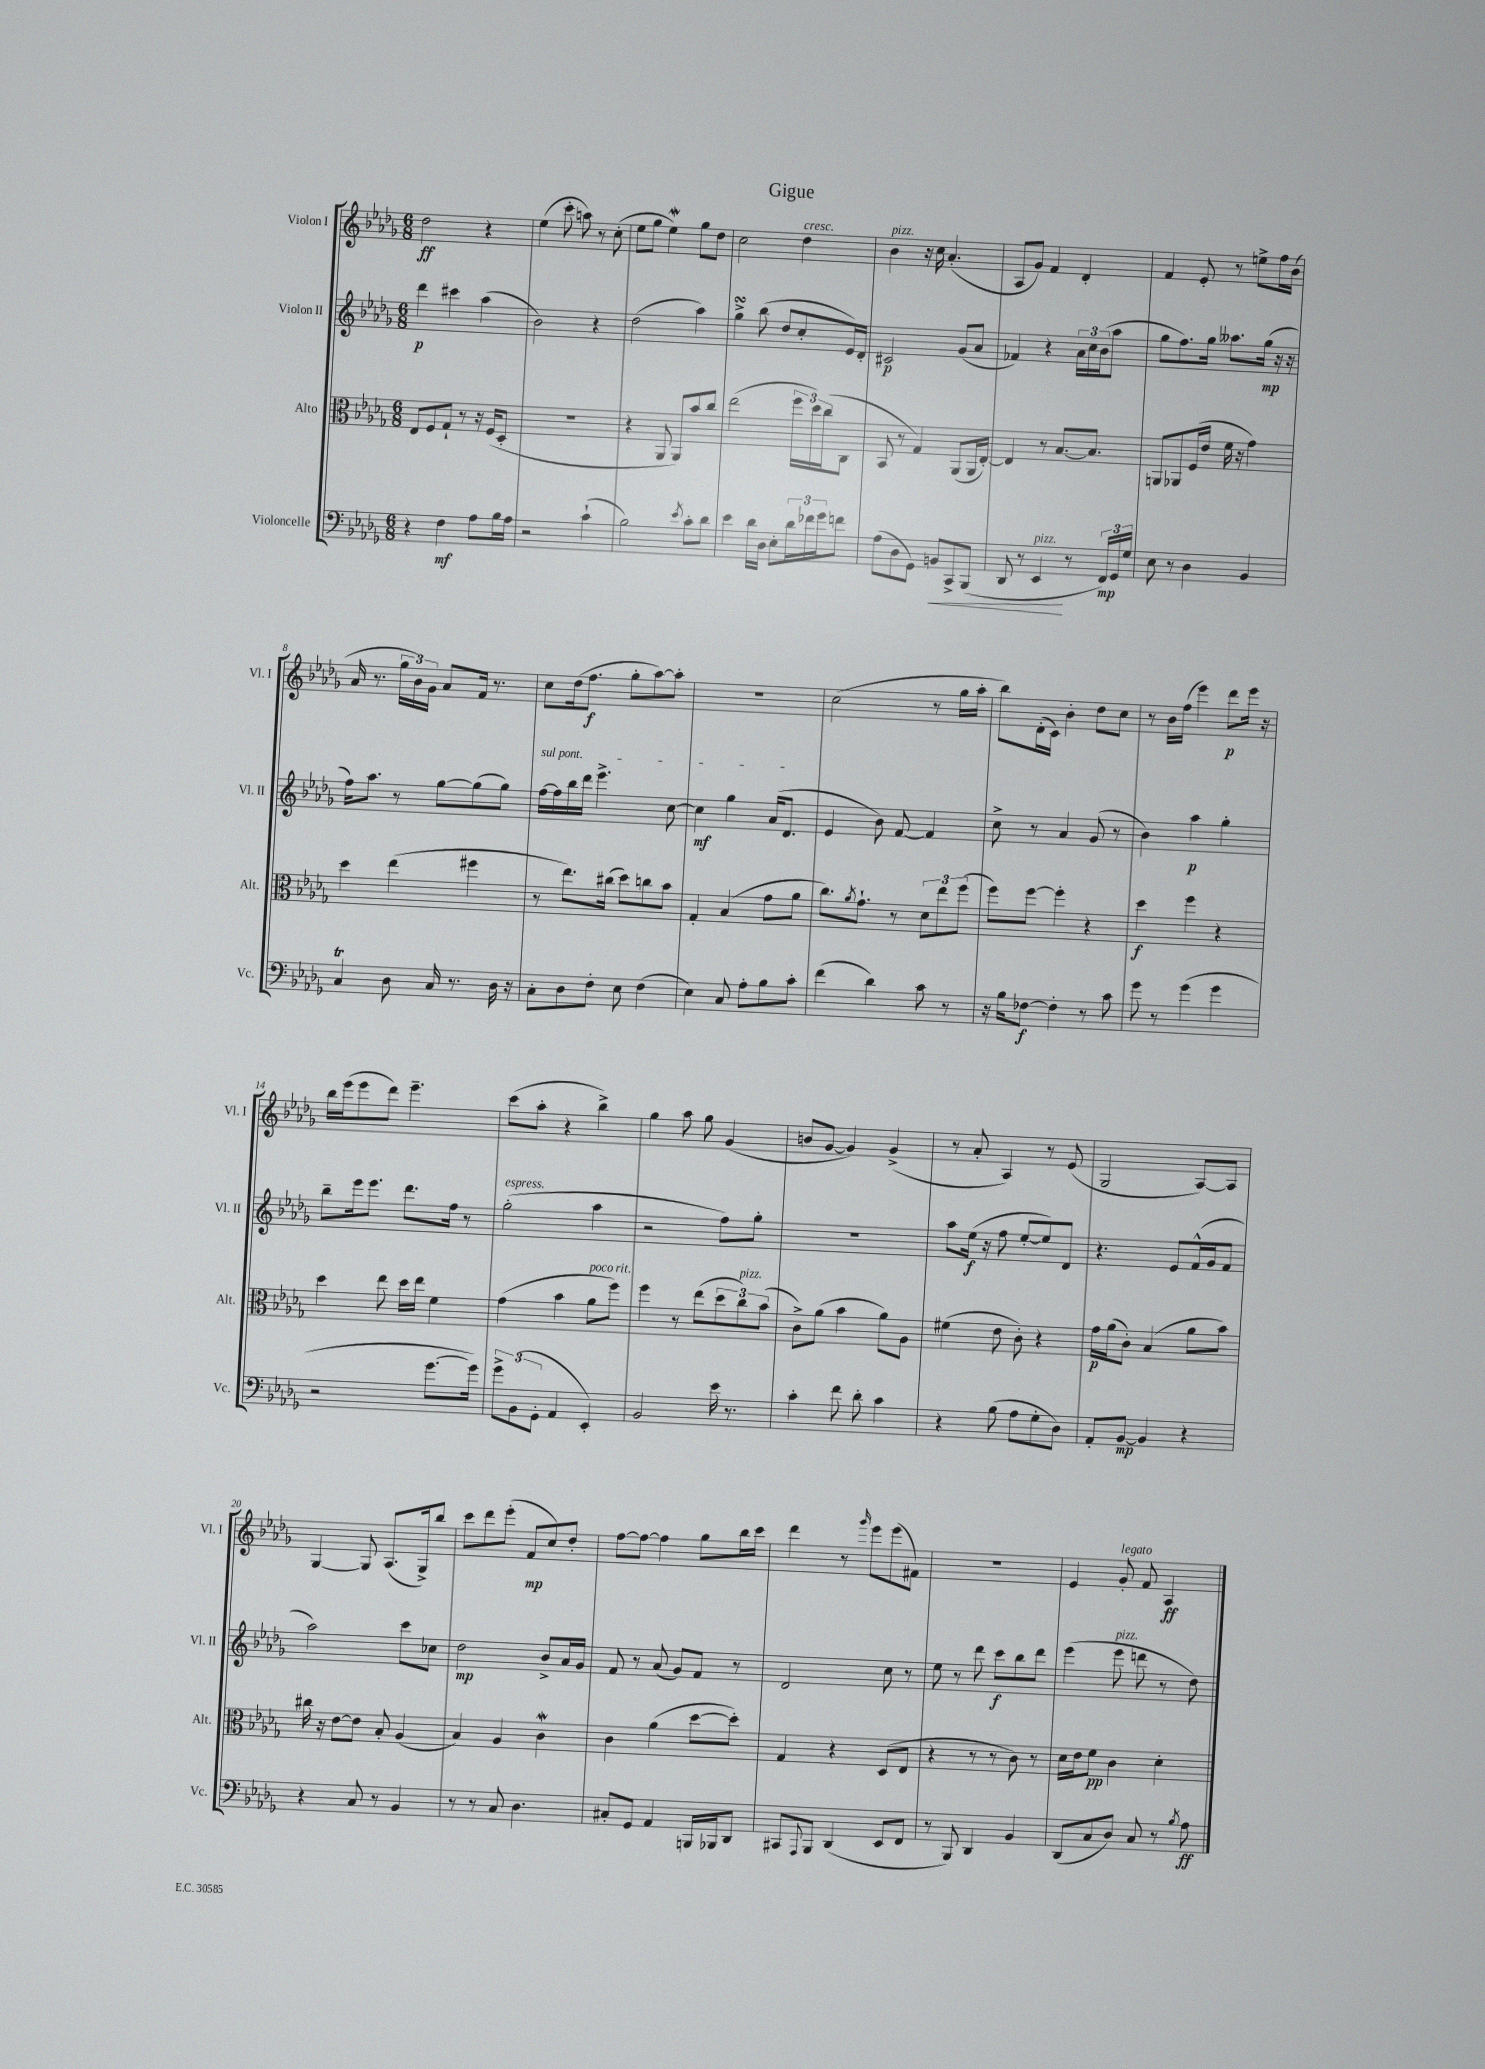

**kern	**dynam	**kern	**dynam	**kern	**dynam	**kern	**dynam
*part4	*part4	*part3	*part3	*part2	*part2	*part1	*part1
*staff4	*staff4	*staff3	*staff3	*staff2	*staff2	*staff1	*staff1
*I"Violoncelle	*	*I"Alto	*	*I"Violon II	*	*I"Violon I	*
*I'Vc.	*	*I'Alt.	*	*I'Vl. II	*	*I'Vl. I	*
*clefF4	*	*clefC3	*	*clefG2	*	*clefG2	*
*k[b-e-a-d-g-]	*	*k[b-e-a-d-g-]	*	*k[b-e-a-d-g-]	*	*k[b-e-a-d-g-]	*
*M6/8	*	*M6/8	*	*M6/8	*	*M6/8	*
=1	=1	=1	=1	=1	=1	=1	=1
4r	.	8E-/L	.	4ddd-\	p	2dd-\	ff
.	.	8F/	.	.	.	.	.
4F\	mf	8G-`/J	.	4ccc#X\	.	.	.
.	.	8r	.	.	.	.	.
8A-\L	.	16r	.	(4aa-\	.	4r	.
.	.	(16F/KL	.	.	.	.	.
16B-\L	.	8D-'/J	.	.	.	.	.
16A-\JJ	.	.	.	.	.	.	.
=2	=2	=2	=2	=2	=2	=2	=2
2r	.	2.r	.	2b-\)	.	(4ee-\	.
.	.	.	.	.	.	8ccc'\	.
.	.	.	.	.	.	8aan\)	.
(4c`\	.	.	.	4r	.	8r	.
.	.	.	.	.	.	(8cc'\	.
=3	=3	=3	=3	=3	=3	=3	=3
2B-\)	.	4r	.	(2dd-\	.	8ee-\L	.
.	.	.	.	.	.	8gg-\J	.
.	.	8AA-/	.	.	.	4ee-W\)	.
.	.	8AA-/L)	.	.	.	.	.
8qe-/	.	.	.	.	.	.	.
8c'\L	.	8b-/	.	4aa-\)	.	8gg-\L	.
8d-\J	.	8cc/J	.	.	.	8dd-\J	.
=4	=4	=4	=4	=4	=4	=4	=4
4e-\	.	(2ee-\	.	4gg-sSSs^\	.	2cc\	.
16d-\LL	.	.	.	(8bb-\	.	.	.
16D-\JJ	.	.	.	.	.	.	.
8E-'\L	.	.	.	8dd-/L	.	.	.
!	!	!	!	!	!	!LO:TX:a:i:t=cresc.	!
24d-\L	.	24ff\LL	.	8cc'/	.	4dd-\	.
24f-X\	.	24dd-\)	.	.	.	.	.
24g-\J	.	(24cc\J	.	.	.	.	.
8fn\J	.	8C\J	.	16e-/L)	.	.	.
.	.	.	.	16d-'/JJ	.	.	.
=5	=5	=5	=5	=5	=5	=5	=5
!	!	!	!	!	!	!LO:TX:a:i:t=pizz.	!
(8A-\L	.	8BB-/	.	2c#X/	p	4b-\	.
8D-\	.	8r	.	.	.	.	.
8GG-\J)	.	4G-/)	.	.	.	16r	.
.	.	.	.	.	.	16cc\	.
!	!LO:HP:b	!	!	!	!	!	!
8BBn/L	<	.	.	.	.	(4.a-'/	.
8CC^/	.	(8AA-/L	.	(8g-/L	.	.	.
(8BBB-/J	.	16AA-/L	.	8a-/J	.	.	.
.	.	[16E-'/JJ)	.	.	.	.	.
=6	=6	=6	=6	=6	=6	=6	=6
8DD-/	.	4E-/]	.	4f-X/)	.	8A-/L	.
8r	.	.	.	.	.	8g-/J)	.
!LO:TX:a:i:t=pizz.	!	!	!	!	!	!	!
4EE-/	.	8r	.	4r	.	4f/	.
.	.	[8.B-/L	.	.	.	.	.
8r	[	.	.	24a-\LL	.	4d-'/	.
.	.	.	.	24cc\	.	.	.
.	.	8.B-/J]	.	.	.	.	.
.	.	.	.	(24b-\J	.	.	.
24FF/LL)	mp	.	.	8aa-\J	.	.	.
24GG-/	.	.	.	.	.	.	.
24G-/JJ	.	.	.	.	.	.	.
=7	=7	=7	=7	=7	=7	=7	=7
8E-\	.	8AAn/L	.	8gg-\L	.	4f/	.
8r	.	8AA-X/	.	8.ff\)	.	.	.
4D-\	.	(16F/L	.	.	.	8e-'/	.
.	.	16e-/JJ	.	16gg-\Jk	.	.	.
.	.	16f\	.	8.aa--X\L	.	8r	.
.	.	16r	.	.	.	.	.
4BB-/	.	4g-\)	.	.	.	8een^\L	.
.	.	.	.	(16gg-\Jk	mp	.	.
.	.	.	.	16r	.	16ff\L	.
.	.	.	.	16r	.	(16b-\JJ	.
!!LO:LB:g=z
=8	=8	=8	=8	=8	=8	=8	=8
4Ct/	.	4dd-\	.	16ff\KL)	.	16a-/	.
.	.	.	.	8.aa-\J	.	8.r	.
8D-\	.	(4ee-\	.	8r	.	24gg-\LL	.
.	.	.	.	.	.	24b-\)	.
.	.	.	.	.	.	24g-\JJ	.
16C/	.	.	.	[8gg-\L	.	8a-/L	.
8.r	.	.	.	.	.	.	.
.	.	4ff#X\	.	(8gg-\]	.	16f/Jk	.
.	.	.	.	.	.	8.r	.
16D-\	.	.	.	8gg-\J)	.	.	.
16r	.	.	.	.	.	.	.
=9	=9	=9	=9	=9	=9	=9	=9
!	!	!	!	!LO:TX:a:i:t=sul pont.	!	!	!
8C'\L	.	8r	.	[16ff\LL	.	8cc\L	.
.	.	.	.	16ff\]	.	.	.
8D-\	.	8.ee-\L)	.	16bb-\	.	(16dd-\k	.
.	.	.	.	16ddd-\JJ	.	8.ff\J	f
8F'\J	.	.	.	4.eee-^\	.	.	.
.	.	(16cc#X\Jk	.	.	.	.	.
8E-\	.	8dd-\L)	.	.	.	8gg-'\L	.
(4F\	.	8ccn\	.	.	.	[8aa-\)	.
.	.	8b-\J	.	[8cc\	.	8aa-'\J]	.
=10	=10	=10	=10	=10	=10	=10	=10
4E-\)	.	4G-'/	.	4cc\]	mf	2.r	.
8C/	.	(4B-/	.	4gg-\	.	.	.
8A-'\L	.	.	.	.	.	.	.
8B-\	.	8g-\L	.	(16a-/KL	.	.	.
.	.	.	.	8.d-/J	.	.	.
8c'\J	.	8a-\J	.	.	.	.	.
=11	=11	=11	=11	=11	=11	=11	=11
(4f\	.	8.cc\L)	.	4e-/	.	(2cc\	.
.	.	8qa-/	.	.	.	.	.
.	.	8.g-`\J	.	.	.	.	.
4d-\)	.	.	.	8b-\)	.	.	.
.	.	8r	.	[8f/	.	.	.
8c\	.	12d-\L	.	4f/]	.	8r	.
.	.	12ee-\	.	.	.	.	.
8r	.	.	.	.	.	16gg-\LL	.
.	.	(12ff\J	.	.	.	.	.
.	.	.	.	.	.	16aa-'\JJ	.
=12	=12	=12	=12	=12	=12	=12	=12
16r	.	8ff\L)	.	8cc^\	.	8bb-\L)	.
16B-\KL	.	.	.	.	.	.	.
[8F-X\J	f	[8ff\J	.	8r	.	(16d-'\L	.
.	.	.	.	.	.	16c\JJ)	.
4F-'\]	.	4ff'\]	.	4a-/	.	4b-'\	.
8r	.	4r	.	(8g-/	.	8dd-\L	.
8c\	.	.	.	8r	.	8cc\J	.
=13	=13	=13	=13	=13	=13	=13	=13
8g-\	.	4dd-\	f	4b-\)	.	8r	.
8r	.	.	.	.	.	16b-\LL	.
.	.	.	.	.	.	(16ff\JJ	.
(4g-\	.	4ff\	.	4aa-\	p	4eee-\)	.
4g-\	.	4r	.	4gg-'\	.	8ddd-\L	p
.	.	.	.	.	.	16eee-\Jk	.
.	.	.	.	.	.	16r	.
!!LO:LB:g=z
=14	=14	=14	=14	=14	=14	=14	=14
2r	.	4dd-\	.	8bb-~\L	.	16bb-\LL	.
.	.	.	.	.	.	(16eee-\J	.
.	.	.	.	16eee-\k	.	8eee-\	.
.	.	.	.	8.eee-\J	.	.	.
.	.	8ee-\	.	.	.	8ddd-\J)	.
.	.	16dd-\LL	.	8.ddd-\L	.	4.eee-~\	.
.	.	16ee-\JJ	.	.	.	.	.
[8.g-\L	.	4f\	.	.	.	.	.
.	.	.	.	16ff\Jk	.	.	.
.	.	.	.	8r	.	.	.
16g-\Jk])	.	.	.	.	.	.	.
=15	=15	=15	=15	=15	=15	=15	=15
!	!	!	!	!LO:TX:a:i:t=espress.	!	!	!
12g-^\L	.	(4g-\	.	(2gg-'\	.	(8ccc\L	.
(12BB-\	.	.	.	.	.	.	.
.	.	.	.	.	.	8aa-'\J	.
12GG-'\J	.	.	.	.	.	.	.
4AA-/	.	4b-\	.	.	.	4r	.
!	!	!LO:TX:a:i:t=poco rit.	!	!	!	!	!
4EE-'/)	.	8a-\L	.	4aa-\	.	4bb-^\)	.
.	.	8ff\J)	.	.	.	.	.
=16	=16	=16	=16	=16	=16	=16	=16
2BB-/	.	4ff\	.	2r	.	4gg-\	.
.	.	8r	.	.	.	8aa-\	.
.	.	(8ee-\L	.	.	.	8gg-\	.
16e-\	.	12dd-\	.	8ff\L)	.	(4g-/	.
8.r	.	.	.	.	.	.	.
!	!	!LO:TX:a:i:t=pizz.	!	!	!	!	!
.	.	12cc\)	.	.	.	.	.
.	.	.	.	8gg-'\J	.	.	.
.	.	(12b-\J	.	.	.	.	.
=17	=17	=17	=17	=17	=17	=17	=17
4c'\	.	8c^\L)	.	2.r	.	8bn/L	.
.	.	(8a-\J	.	.	.	[8g-/J	.
8f\	.	4b-\	.	.	.	4g-/])	.
8d-'\	.	.	.	.	.	.	.
4c\	.	8a-\L)	.	.	.	(4g-^/	.
.	.	8A-\J	.	.	.	.	.
=18	=18	=18	=18	=18	=18	=18	=18
4r	.	(4f#X\	.	8aa-\L	.	8r	.
.	.	.	.	(16ee-\Jk	f	8a-'/	.
.	.	.	.	16r	.	.	.
(8B-\	.	8e-\	.	8ff\	.	4A-/)	.
8A-\L	.	8c'\)	.	[8ee-'/L	.	.	.
8G-'\	.	4r	.	8ee-/])	.	8r	.
8D-\J)	.	.	.	8d-/J	.	(8e-/	.
=19	=19	=19	=19	=19	=19	=19	=19
8AA-'/L	.	16g-\LL	p	4.r	.	2G-/	.
.	.	(16a-\J	.	.	.	.	.
[8BB-/J	mp	8c'\J)	.	.	.	.	.
4BB-/]	.	(4B-/	.	.	.	.	.
.	.	.	.	8e-/L	.	.	.
4r	.	8a-\L	.	(16f^^/L	.	[8A-/L)	.
.	.	.	.	16g-/J	.	.	.
.	.	8b-\J)	.	8f/J	.	8A-/J]	.
!!LO:LB:g=z
=20	=20	=20	=20	=20	=20	=20	=20
4r	.	16cc#X\	.	2aa-\)	.	[4G-/	.
.	.	16r	.	.	.	.	.
.	.	[8e-\L	.	.	.	.	.
8C/	.	8e-\J]	.	.	.	8G-/]	.
8r	.	8B-'/	.	.	.	(8.A-/L	.
4BB-/	.	(4A-/	.	8ccc\L	.	.	.
.	.	.	.	.	.	16G-^/k)	.
.	.	.	.	8cc-X\J	.	8bb-/J	.
=21	=21	=21	=21	=21	=21	=21	=21
8r	.	4B-/)	.	2dd-\	mp	8ccc\L	.
8r	.	.	.	.	.	8ddd-\	.
8C/	.	4A-/	.	.	.	(8eee-'\J	.
4.D-\	.	.	.	.	.	8f/L	mp
.	.	4cW\	.	8b-^/L	.	8cc/)	.
.	.	.	.	16a-/L	.	8dd-'/J	.
.	.	.	.	16g-/JJ	.	.	.
=22	=22	=22	=22	=22	=22	=22	=22
8C#X'/L	.	4c\	.	8f/	.	[8ff\L	.
8GG-/J	.	.	.	8r	.	8ff\J_	.
4AA-/	.	(4a-\	.	(8a-/	.	4ff\]	.
.	.	.	.	8g-/L)	.	.	.
16BBBn/LL	.	[8dd-\L	.	8f/J	.	8gg-\L	.
16BBB-X/J	.	.	.	.	.	.	.
8DD-/J	.	8dd-'\J])	.	8r	.	16bb-\L	.
.	.	.	.	.	.	16ccc\JJ	.
=23	=23	=23	=23	=23	=23	=23	=23
8CC#X/L	.	4G-/	.	2d-/	.	4ddd-\	.
8qqAAA-/	.	.	.	.	.	.	.
8BBB-/J	.	.	.	.	.	.	.
(4DD-/	.	4r	.	.	.	8r	.
.	.	.	.	.	.	16qqggg-/	.
.	.	.	.	.	.	8eee-\L	.
8EE-/L	.	(8D-/L	.	8cc\	.	(8eee-\	.
8FF/J	.	8E-/J	.	8r	.	8f#X\J)	.
=24	=24	=24	=24	=24	=24	=24	=24
8r	.	4r	.	8ee-\	.	2.r	.
8BBB-/)	.	.	.	8r	.	.	.
4DD-/	.	8r	.	8ddd-\	.	.	.
.	.	8r	.	8ccc\L	f	.	.
4BB-/	.	8c\)	.	8bb-\	.	.	.
.	.	8r	.	8ddd-\J	.	.	.
=25	=25	=25	=25	=25	=25	=25	=25
(8DD-/L	.	16d-\LL	.	(4eee-\	.	4e-/	.
.	.	16e-\J	.	.	.	.	.
8C/	.	8f\J	pp	.	.	.	.
!	!	!	!	!	!	!LO:TX:a:i:t=legato	!
!	!	!	!	!LO:TX:a:i:t=pizz.	!	!	!
8D-/J)	.	4c\	.	8eee-\	.	8g-'/	.
8C/	.	.	.	8dddn\	.	8f/	.
8r	.	4d-'\	.	8r	.	4A-/	ff
8qB-/	.	.	.	.	.	.	.
8A-\	ff	.	.	8dd-\)	.	.	.
==	==	==	==	==	==	==	==
*-	*-	*-	*-	*-	*-	*-	*-
